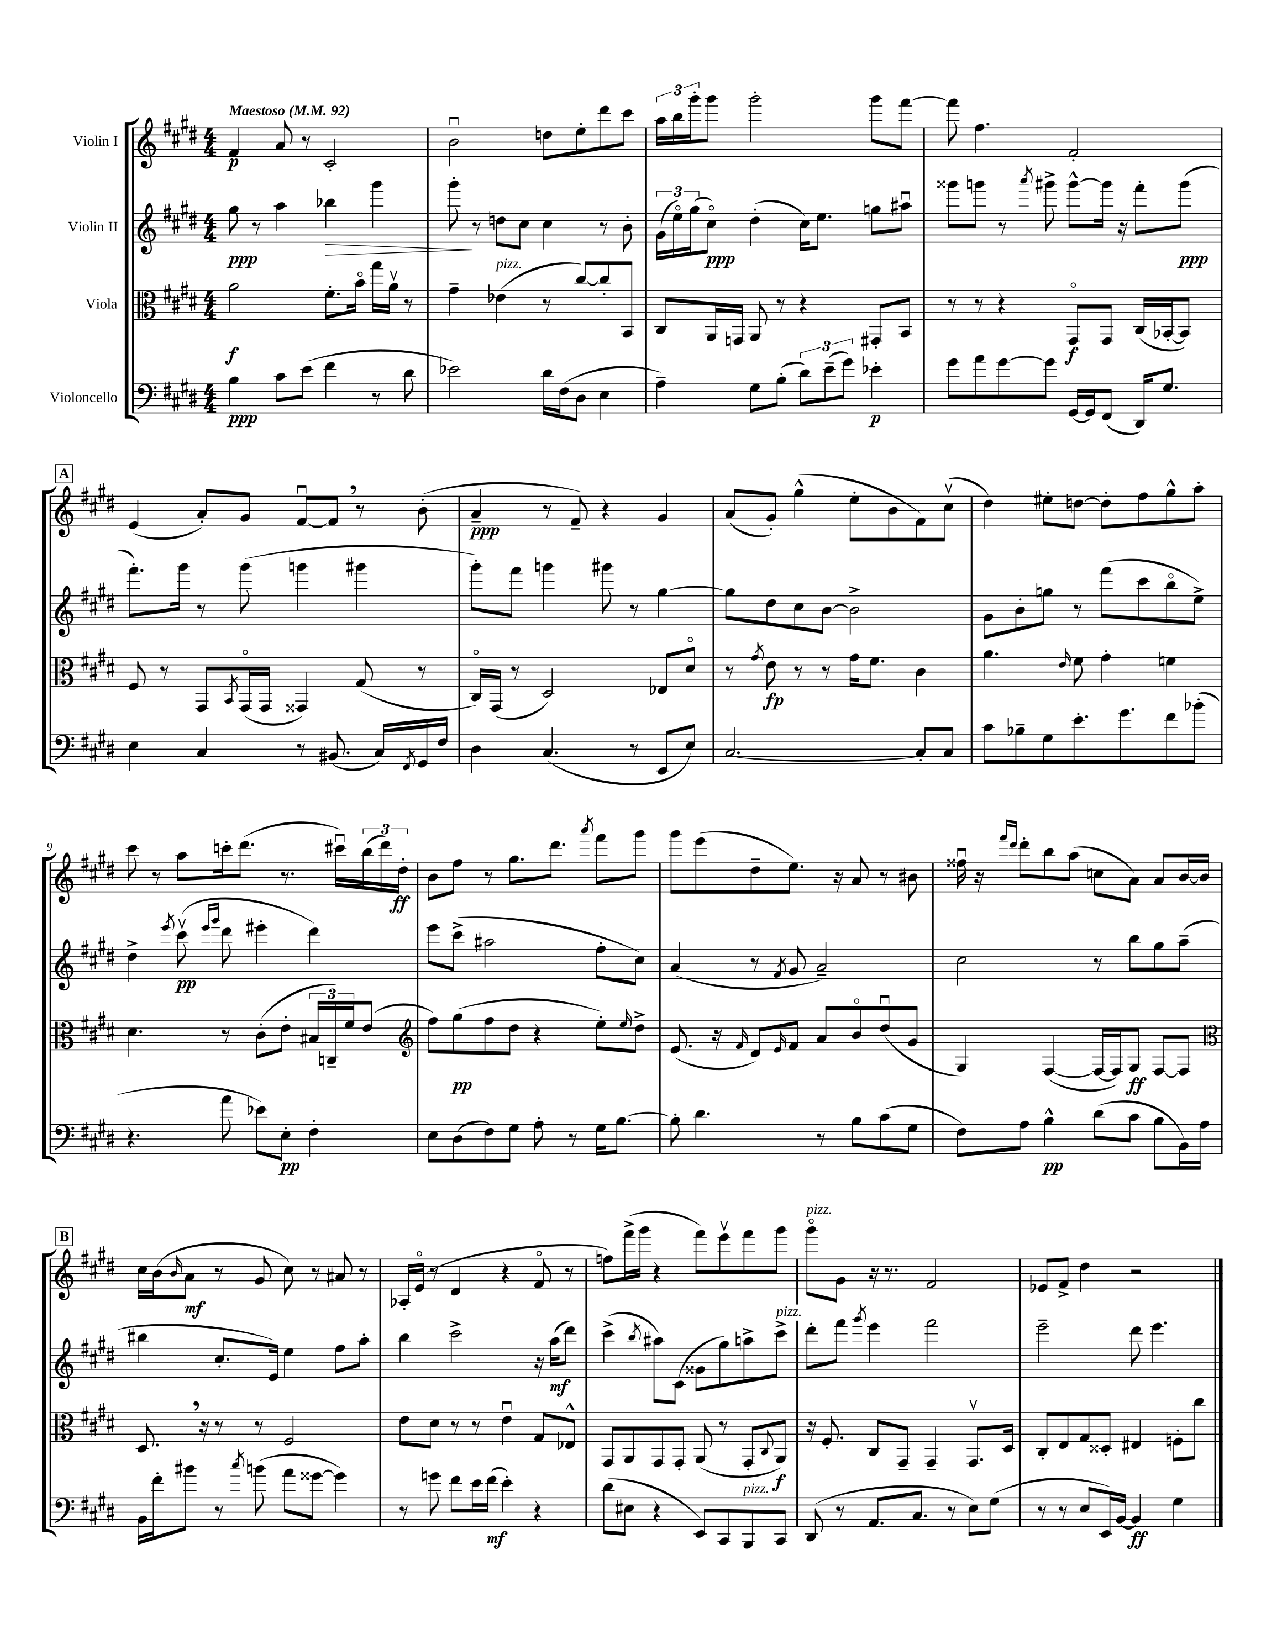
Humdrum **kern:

**kern	**kern	**kern	**kern
*staff4	*staff3	*staff2	*staff1
*clefF4	*clefC3	*clefG2	*clefG2
*k[f#c#g#d#]	*k[f#c#g#d#]	*k[f#c#g#d#]	*k[f#c#g#d#]
*M4/4	*M4/4	*M4/4	*M4/4
*MM92	*MM92	*MM92	*MM92
4B	2a	8gg#	4f#
.	.	8r	.
8c#	.	4aa	8a
(8e	.	.	8r
4f#	8.f#'	4bb-	2c#'
.	16bo	.	.
8r	16gg#	4ggg#	.
.	16av	.	.
8d#	8r	.	.
=	=	=	=
2e-)	4g#~	8ggg#'	2bu
.	.	8r	.
.	(4e-	8dd	.
.	.	8cc#	.
16d#	8r	4cc#	8dd
(16F#	.	.	.
8D#	[8cc#)	.	8ee'
4E	8cc#']	8r	8ddd#
.	8BB	8b'	8ccc#
=	=	=	=
4A~)	8C#	(24g#	24aa
.	.	24eeo)	24bb
.	.	(24gg#	24ggg#'
.	16AA	8cc#o)	8ggg#
.	16GG	.	.
8G#	8AA	(4dd#'	2ggg#'
(8B'	8r	.	.
12d#)	4r	16cc#)	.
.	.	8.ee	.
(12e~	.	.	.
12g#)	.	.	.
4e-'	8GG#'	8gg	8ggg#
.	8BB	8aa#u	[8fff#
=	=	=	=
8g#	8r	8ggg##	8fff#]
8a	8r	8ggg	4.ff#
[8g#	4r	8r	.
.	.	8qaaa	.
8g#]	.	8ggg#^	.
[16GG#	8GG#o	[8ggg#^^	2f#'
16GG#]	.	.	.
(8FF#	8GG#	16ggg#]	.
.	.	16r	.
16DD#)	(16C#	8fff#'	.
8.G#	[16BB-'	.	.
.	8BB-])	(8ggg#	.
=	=	=	=
4E	8F#	8.fff#')	(4e
.	8r	.	.
.	.	16ggg#	.
4C#	8GG#	8r	8a')
.	8qBB	.	.
.	(16GG#o	(8ggg#	8g#
.	16GG#	.	.
8r	4GG##)	4ggg	[8f#u
(8.BB#	.	.	8f#]
.	(8G#	4ggg#	8r
16C#)	.	.	.
8qFF#	.	.	.
16GG#	8r	.	(8b'
16F#	.	.	.
=	=	=	=
4D#	16C#o)	8ggg#')	4a~
.	(16GG#	.	.
.	8r	8fff#	.
(4.C#	2D#)	4ggg	8r
.	.	.	8f#~)
.	.	8ggg#	4r
8r	.	8r	.
8EE	8E-	[4gg#	4g#
8E)	8d#o	.	.
=	=	=	=
[2.C#	8r	8gg#]	(8a
.	8qg#	.	.
.	8e	8dd#	8g#')
.	8r	8cc#	(4gg#^^
.	8r	[8b	.
.	16g#	2b^]	8ee'
.	8.f#	.	.
.	.	.	8b
8C#']	4c#	.	8f#)
8C#	.	.	(8cc#v
=	=	=	=
8c#	4.a	8g#	4dd#)
8B-~	.	8b'	.
8G#	.	8gg	8ee#'
.	16qqe	.	.
8.e'	8f#	8r	[8dd
.	4g#'	(8fff#	8dd']
8.g#	.	.	.
.	.	8ccc#	8ff#
8f#	4f	8bbo	8gg#^^
(8b-'	.	8ee^)	8aa'
=	=	=	=
4.r	4.d#	4dd#^	8ccc#
.	.	.	8r
.	.	8qeee	.
.	.	(8ccc#v	8aa
.	.	16qqeee	.
.	.	16qqggg#	.
8a	8r	8ddd#	16ccc'
.	.	.	(8.ddd#
8e-)	(8c#'	4eee#'	.
8E'	8e'	.	8.r
4F#'	24B#	4ddd#)	.
.	24C~)	.	.
.	.	.	16ccc#u)
.	24f#	.	.
.	(8e	.	(24bb
.	.	.	24ddd#)
.	.	.	24dd#'
=	=	=	=
*	*clefG2	*	*
8E	8ff#)	8eee	8b
(8D#	(8gg#	(8ccc#^	8ff#
8F#)	8ff#	2aa#	8r
8G#	8dd#	.	8.gg#
8A'	4r	.	.
.	.	.	8.ddd#
8r	.	.	.
.	.	.	8qaaa
16G#	8ee')	8ff#'	8fff#
[8.B	.	.	.
.	16qqee	.	.
.	8dd#^	8cc#)	8ggg#
=	=	=	=
8B']	(8.e	(4a	8ggg#
4.d#	.	.	(8eee
.	16r	.	.
.	16qqf#	.	.
.	8d#)	8r	8dd#~
.	16qqe	8qf#	.
.	8f#	8g#	8.ee)
8r	8a	2a~)	.
.	.	.	16r
8B	8bo	.	8a
(8c#	(8dd#u	.	8r
8G#	8g#	.	8b#
=	=	=	=
8F#)	4G#)	2cc#	16ff##u
.	.	.	16r
.	.	.	16qqfff#
.	.	.	16qqddd#
8A	.	.	8ddd#'
4B^^	([4F#	.	8bb
.	.	.	(8aa
(8d#	16F#_	8r	8cc
.	16F#])	.	.
8c#	8G#	8bb	8a)
8B	[8F#	8gg#	8a
16BB)	8F#]	(8aa~	[16b
16A	.	.	16b]
=	=	=	=
*	*clefC3	*	*
16BB	8.D#	4bb#	16cc#
16f#'	.	.	(16b
.	.	.	16qqb
8b#	.	.	8a
.	16r	.	.
8r	8r	8.cc#'	8r
8qcc#	.	.	.
(8b	8r	.	8g#
.	.	16e)	.
8a	2F#	4ee	8cc#)
[8g##	.	.	8r
4g##])	.	8ff#	8a#
.	.	8aa'	8r
=	=	=	=
8r	8e	4bb	16A-'
.	.	.	(16eo
8g	8d#	.	8r
8f#	8r	2ccc#^	4d#
16e	8r	.	.
(16f#	.	.	.
4e')	4eu	.	4r
4r	8G#	16r	8f#o
.	.	(16aa	.
.	8E-^^	8ddd#)	8r
=	=	=	=
(8d#	8GG#	(4ccc#^	8ff)
8E#	8AA	.	(16fff#^
.	.	.	16ggg#
.	.	8qbb	.
4r	8GG#	8aa#)	4r
.	8GG#'	(8c#	.
8EE)	(8AA	8g##	8fff#)
8CC#	8r	8gg#)	8eeev
8BBB	8GG#'	8aa^	8fff#
.	8qqC#	.	.
8CC#	8AA)	8ccc#^	8ggg#
=	=	=	=
(8DD#	16r	8ddd#'	8ggg#o
.	8.F#'	.	.
8r	.	8fff#	8g#
.	.	8qggg#	.
8.AA	8C#	4eee	16r
.	.	.	8.r
.	8GG#~	.	.
8.C#	.	.	.
.	4GG#~	2fff#	2f#
8r	.	.	.
8E)	8.GG#v	.	.
(8G#	.	.	.
.	16D#	.	.
=	=	=	=
8r	8C#'	2eee~	8e-
8r	8E	.	8f#^
8E	8G#	.	4dd#
16EE)	8D##'	.	.
[16BB	.	.	.
4BB]	4E#	8ddd#	2r
.	.	4.eee	.
4G#	8F'	.	.
.	8cc#	.	.
==	==	==	==
*-	*-	*-	*-
